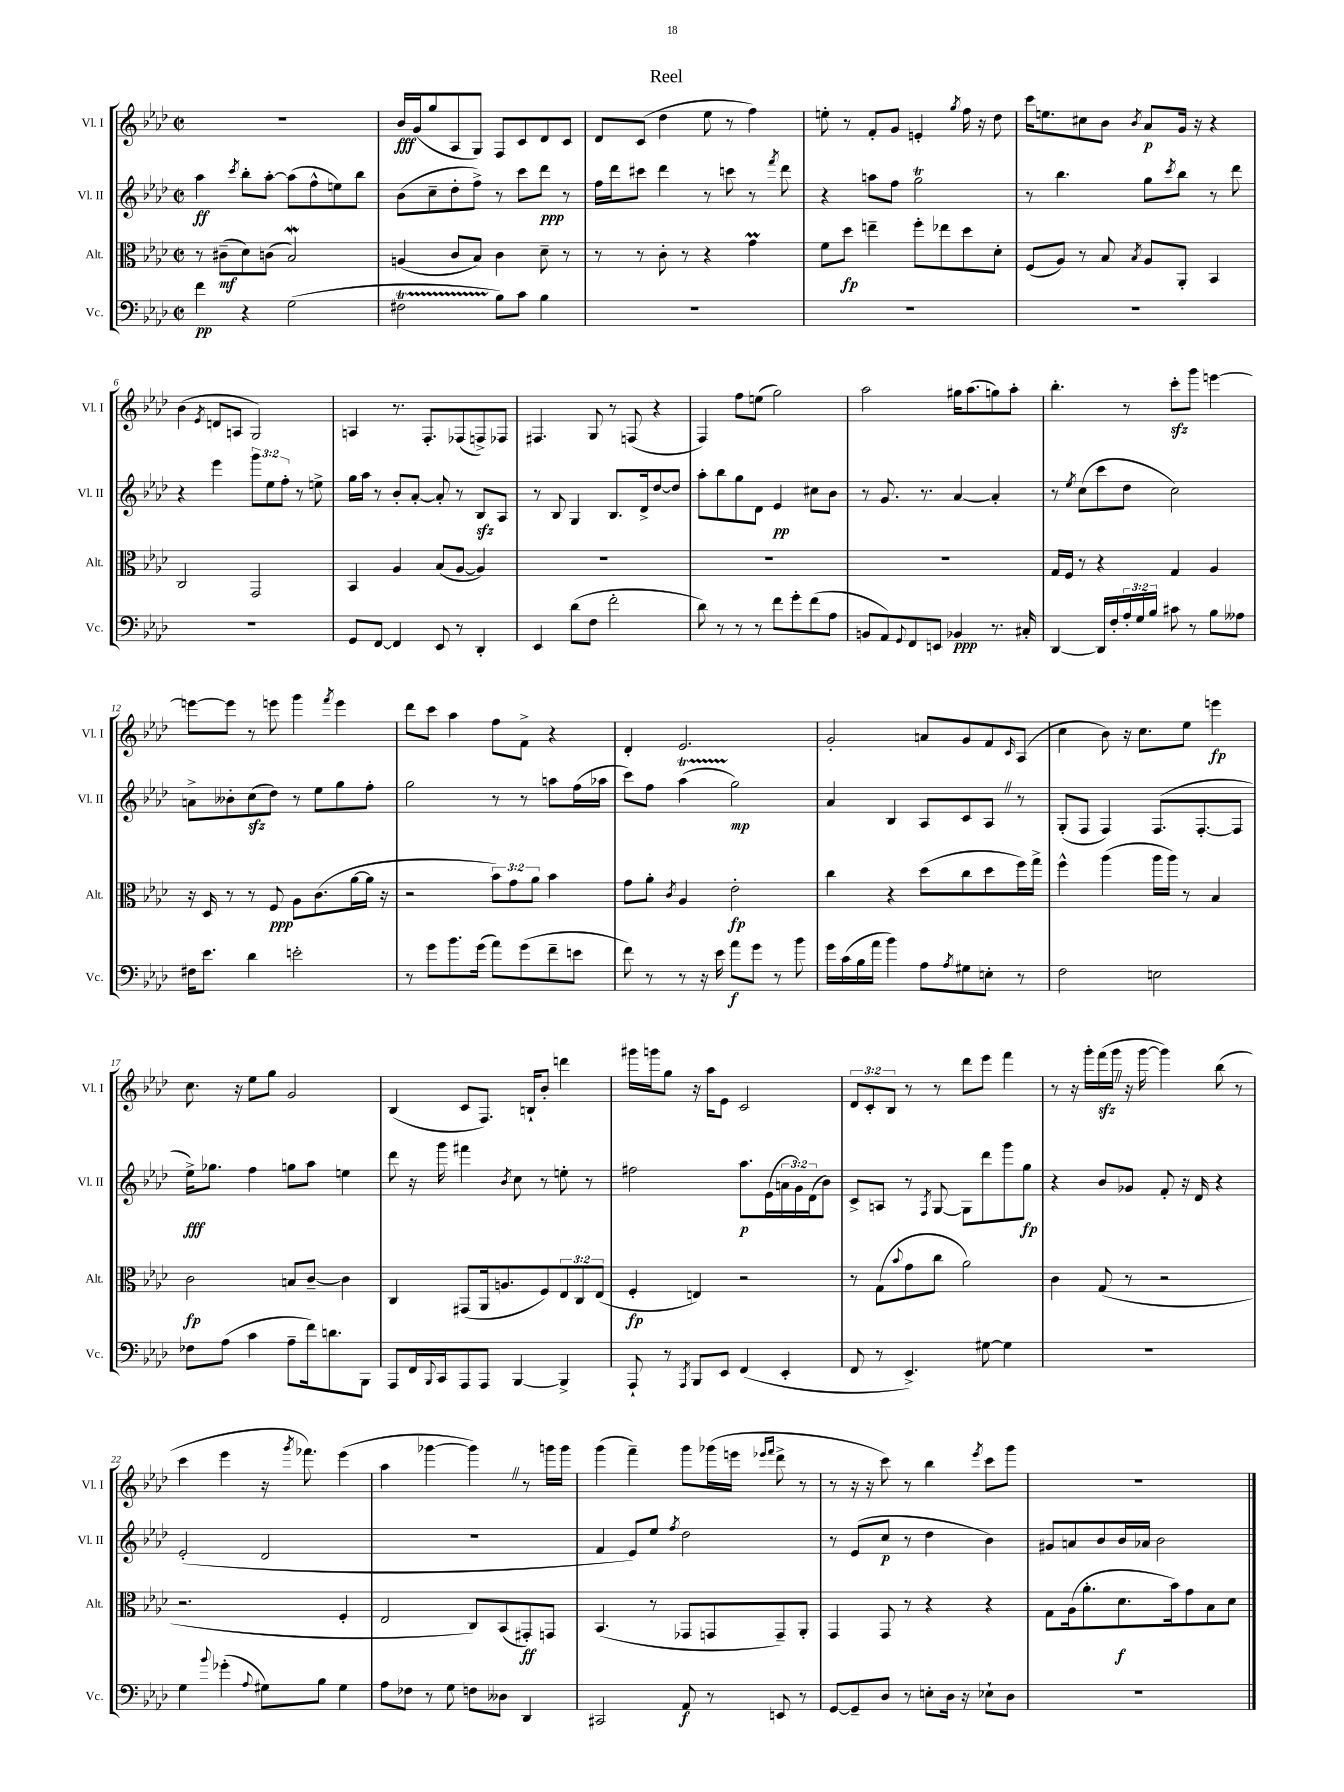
\header { title = "Reel" }
<<
\new StaffGroup <<
\new Staff = "s0" \with { instrumentName = "Vl. I" shortInstrumentName = "Vl. I" } {
    \clef treble \key aes \major \defaultTimeSignature \time 2/2 \override Staff.TupletNumber.text = #tuplet-number::calc-fraction-text
    R1 |
    bes'16\fff g'16( g''8 aes8 g8) f8 c'8 des'8 c'8 |
    des'8 c'8( des''4 ees''8 r8 f''4) |
    e''8-. r8 f'8-. g'8 e'4-. \acciaccatura { g''8 } f''16 r16 des''8 |
    c'''16 e''8. cis''8 bes'8 \acciaccatura { bes'8 } aes'8\p g'16 r16 r4 |
    bes'4( \acciaccatura { ees'8 } d'8 a8 g2) |
    a4 r8. f8.-. fes8( f8->) fes8 |
    fis4. g8 r8 f8( r4 |
    f4) f''8 e''8( g''2) |
    aes''2 gis''16 aes''8.( g''8) aes''8-. |
    bes''4.-. r8 c'''8-.\sfz g'''8 e'''4~ |
    e'''8~ e'''8 r8 e'''8 g'''4 \acciaccatura { f'''8 } e'''4 |
    des'''8 c'''8 aes''4 f''8 f'8-> r4 |
    des'4-. ees'2. |
    g'2-. a'8 g'8 f'8 \grace { c'16 } aes8( |
    c''4 bes'8) r16 c''8. ees''8 e'''4\fp |
    c''8. r16 ees''8 g''8 g'2 |
    bes4( c'8 f8.) b16-! bes'8-. d'''4 |
    gis'''16 g'''16 g''8 r16 aes''16 ees'8 c'2 |
    \tuplet 3/2 { des'8 c'8-. bes8 } r8 r8 des'''8 ees'''8 f'''4 |
    r8 r16 g'''16-. f'''16\sfz( g'''16 \once \override BreathingSign.text = \markup { \musicglyph "scripts.caesura.straight" } \breathe r16 g'''16~ g'''4) bes''8( r8 |
    c'''4 ees'''4 r16 \acciaccatura { g'''8 } fes'''8.) ees'''4( |
    aes''4 ges'''4~ ges'''4) \once \override BreathingSign.text = \markup { \musicglyph "scripts.caesura.straight" } \breathe r8 g'''16 g'''16 |
    g'''4( f'''4--) g'''8 ges'''16( e'''16 \grace { ees'''16 f'''16 } des'''8-> r8 |
    r8 r16 r16 c'''8) r8 bes''4 \acciaccatura { ees'''8 } c'''8 g'''8 |
    R1 \bar "|." |
}
\new Staff = "s1" \with { instrumentName = "Vl. II" shortInstrumentName = "Vl. II" } {
    \clef treble \key aes \major \defaultTimeSignature \time 2/2 \override Staff.TupletNumber.text = #tuplet-number::calc-fraction-text
    aes''4\ff \acciaccatura { c'''8 } bes''8-. aes''8~-. aes''8( f''8-^ e''8) bes''8 |
    bes'8( c''8-- des''8-. f''8->) r8 c'''8 des'''8\ppp r8 |
    f''16 des'''16 cis'''8 des'''4 r8 c'''8 r8 \acciaccatura { f'''8 } des'''8 |
    r4 a''8 f''8 g''2\trill |
    r8 bes''4. g''8 \acciaccatura { c'''8 } bes''8 r8 des'''8 |
    r4 ees'''4 \tuplet 3/2 { g'''8 ees''8 f''8-. } r8 e''8-> |
    g''16 aes''16 r8 bes'8-. aes'8~-. aes'8-. r8 bes8\sfz aes8 |
    r8 bes8 g4 bes8. des'16-> des''8~ des''8 |
    aes''8-. bes''8 g''8 des'8 ees'4\pp cis''8 bes'8 |
    r8 g'8. r8. aes'4~ aes'4-. |
    r8 \acciaccatura { ees''8 } c''8( c'''8 des''8 c''2) |
    a'8-> beses'8-. c''8\sfz( des''8) r8 ees''8 g''8 f''8-. |
    g''2 r8 r8 a''8 f''16( aes''16 |
    c'''8) f''8 aes''4\startTrillSpan( g''2\stopTrillSpan\mp) |
    aes'4 bes4 aes8 c'8 aes8 \once \override BreathingSign.text = \markup { \musicglyph "scripts.caesura.straight" } \breathe r8 |
    g8-.( f8 f4) f8.( f8.~-. f8 |
    ees''16->\fff) ges''8. f''4 g''8 aes''8 e''4 |
    des'''8 r16 g'''16 fis'''4 \acciaccatura { bes'8 } c''8 r8 e''8-. r8 |
    fis''2 aes''8.\p ees'16( \tuplet 3/2 { a'16 g'16) des'16( } bes'8) |
    c'8-> a8 r8 \acciaccatura { f8 } g8~ g8 des'''8 g'''8 g''8\fp |
    r4 bes'8 ges'8 f'8-. r16 des'16 r4 |
    ees'2-.( des'2 |
    R1 |
    f'4 ees'8) ees''8 \acciaccatura { f''8 } des''2 |
    r8 ees'8( c''8\p r8 des''4 bes'4) |
    gis'8 a'8 bes'8 bes'16 aes'16 bes'2 \bar "|." |
}
\new Staff = "s2" \with { instrumentName = "Alt." shortInstrumentName = "Alt." } {
    \clef alto \key aes \major \defaultTimeSignature \time 2/2 \override Staff.TupletNumber.text = #tuplet-number::calc-fraction-text
    r8 cis'8--\mf( des'8) c'8( bes2\mordent) |
    a4( c'8 bes8) c'4 des'8-- r8 |
    r8 r8 c'8-. r8 r4 g'4\prall |
    f'8 des''8\fp e''4-- f''8-. ees''8 des''8 des'8-. |
    f8( aes8) r8 bes8 \acciaccatura { bes8 } aes8 aes,8-. bes,4 |
    c2 g,2 |
    bes,4 aes4 bes8( aes8~ aes4) |
    R1 |
    R1 |
    R1 |
    g16 f16 r8 r4 g4 aes4 |
    r16 des16 r8 r8 f8\ppp aes8 c'8.( aes'16~ aes'16 r16 |
    r2 \tuplet 3/2 { bes'8) g'8 aes'8 } bes'4 |
    g'8 aes'8-. \acciaccatura { c'8 } aes4 ees'2-.\fp |
    c''4 r4 des''8( c''8 des''8 f''16) g''16-> |
    f''4-^ aes''4( aes''16 aes''16) r8 bes4 |
    c'2\fp b8 c'8~-- c'4 |
    c4 gis,8( aes,16 a8. f8) \tuplet 3/2 { ees8 c8 ees8( } |
    f4-.\fp e4) r2 |
    r8 g8( \appoggiatura { bes'8 } g'8 c''8 aes'2) |
    c'4 g8( r8 r2 |
    r2. f4-. |
    ees2 c8) bes,8( gis,8-.\ff) g,8 |
    bes,4.( r8 ges,8 g,8 g,8--) aes,8-. |
    g,4 g,8 r8 r4 r4 |
    g8 aes16( aes'8.-. des'8.\f bes'16) g'8 bes8 des'8 \bar "|." |
}
\new Staff = "s3" \with { instrumentName = "Vc." shortInstrumentName = "Vc." } {
    \clef bass \key aes \major \defaultTimeSignature \time 2/2 \override Staff.TupletNumber.text = #tuplet-number::calc-fraction-text
    f'4\pp r4 g2( |
    fis2\startTrillSpan bes8\stopTrillSpan) c'8 bes4 |
    R1 |
    R1 |
    R1 |
    R1 |
    g,8 f,8~ f,4 ees,8 r8 des,4-. |
    ees,4 des'8( f8 f'2-. |
    des'8) r8 r8 r8 f'8 g'8-. f'8( aes8 |
    b,8 aes,8) \appoggiatura { g,8 } f,8 e,8 bes,4\ppp r8. cis16-. |
    des,4~ des,16 f16-. \tuplet 3/2 { aes16-. g16 bes16 } cis'8 r8 bes8 aeses8 |
    fis16 ees'8. des'4 e'2-. |
    r8 g'8 bes'8. g'16( aes'8) g'8( f'8-- e'8 |
    f'8) r8 r8 r16 ees'16 aes'8\f g'8 r8 bes'8 |
    g'16 c'16( bes16 aes'16 bes'4) aes8 \acciaccatura { aes8 } gis8 e8-. r8 |
    f2 e2 |
    fes8 aes8( c'4 aes8-- f'16) d'8. bes,,8 |
    aes,,8 f,16 \appoggiatura { bes,,8 } c,16 aes,,8 aes,,8 bes,,4~ bes,,4-> |
    aes,,8-! r8 \acciaccatura { aes,,8 } bes,,8 ees,8 f,4( ees,4-. |
    f,8 r8 ees,4.->) gis8~ gis4 |
    R1 |
    g4 \appoggiatura { bes'8 } ges'4-.( \appoggiatura { aes8 } gis8) bes8 gis4 |
    aes8 fes8 r8 g8 f8 deses8 des,4 |
    cis,2 aes,8\f r8 e,8 r8 |
    g,8~ g,8-- des8 r8 e8-. des16 r16 ees8-! des8 |
    R1 \bar "|." |
}
>>
>>
